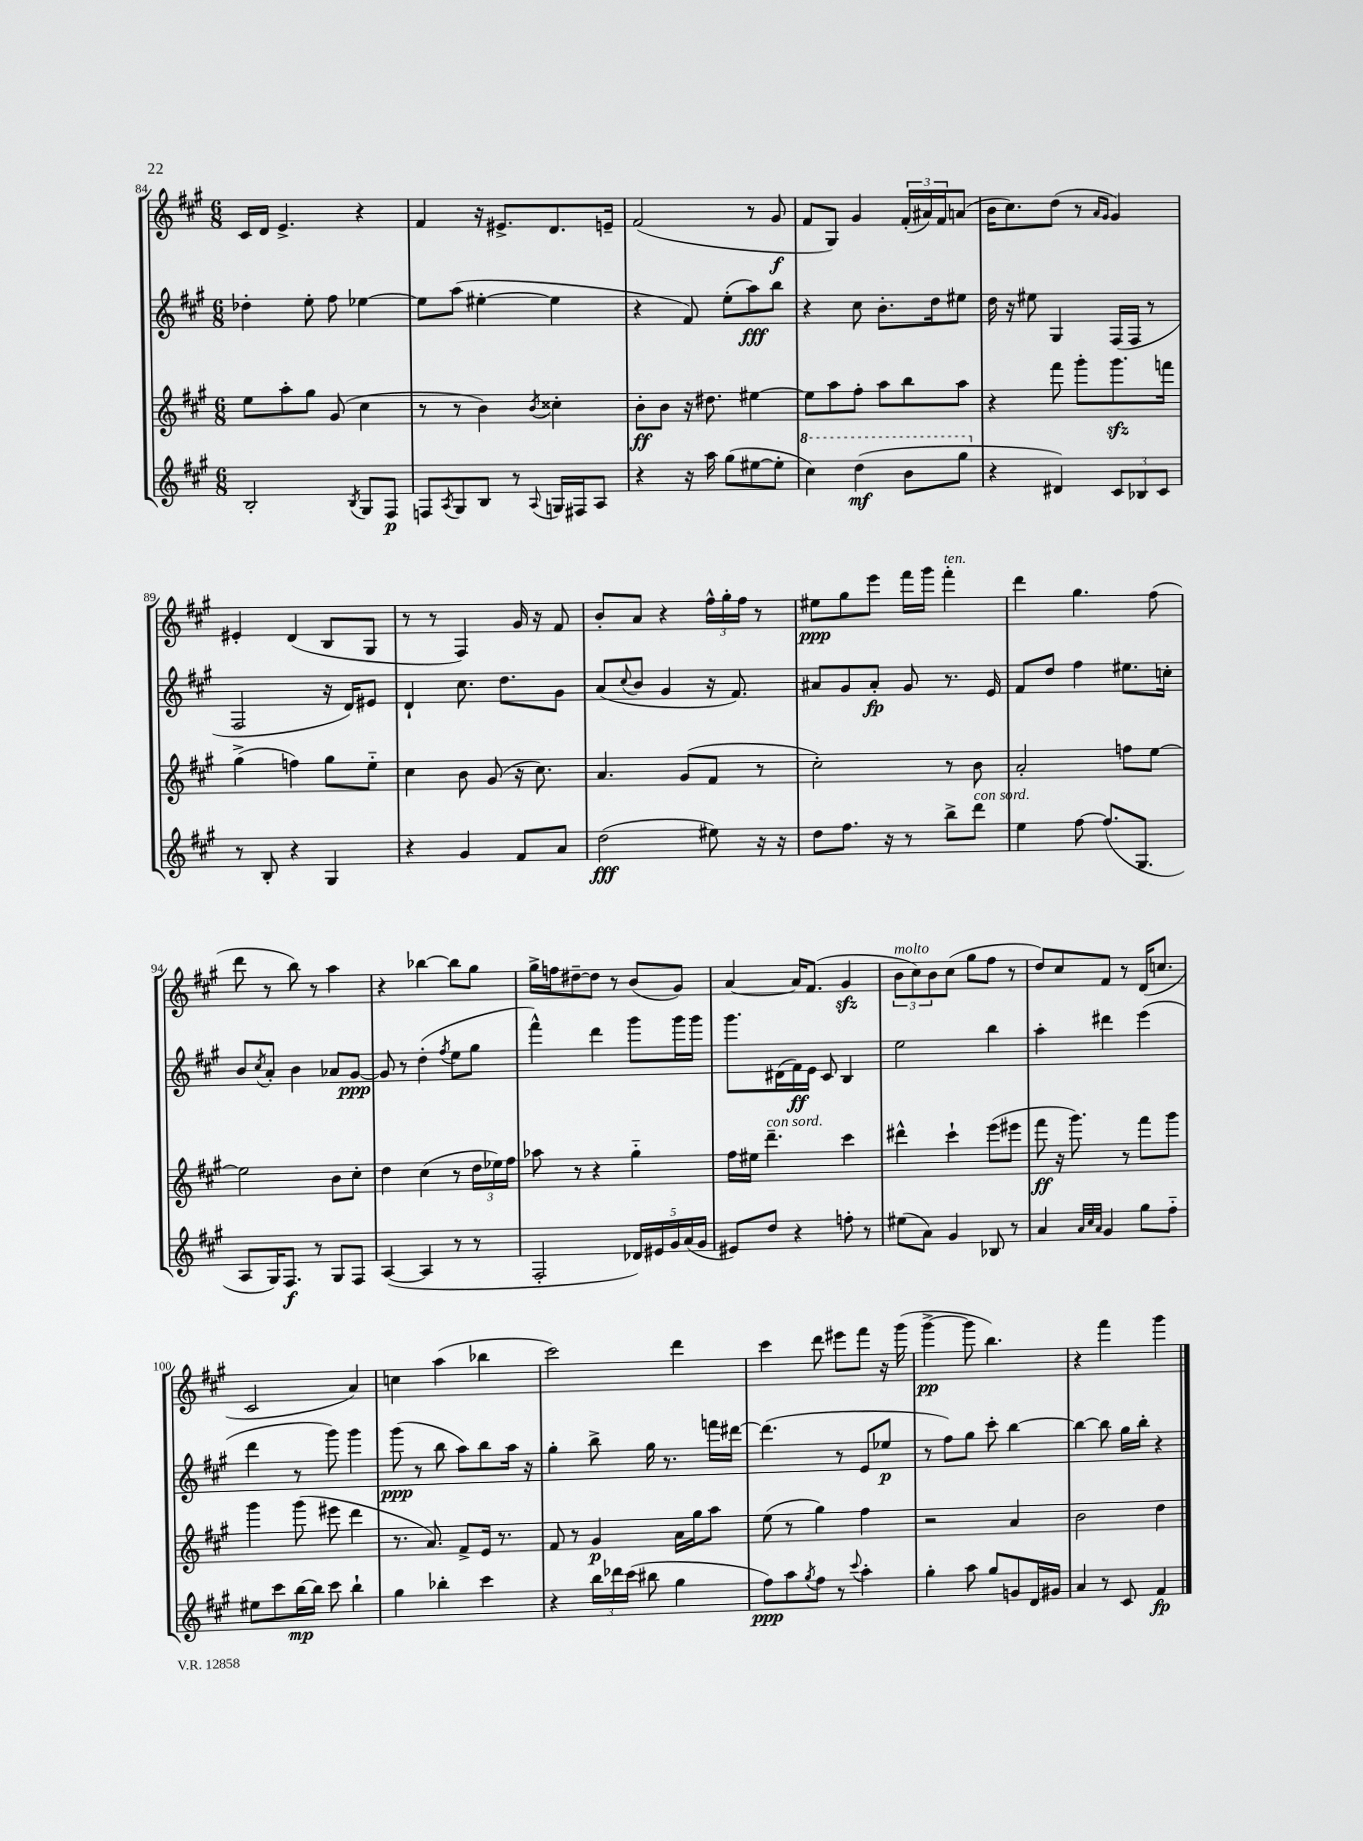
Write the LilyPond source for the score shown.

<<
\new StaffGroup <<
\new Staff = "s0" {
    \clef treble \key a \major \numericTimeSignature \time 6/8
    cis'16 d'16 e'4.-> r4 |
    fis'4 r16 eis'8.-> d'8. e'16-- |
    fis'2( r8 gis'8\f |
    fis'8 gis8) gis'4 \tuplet 3/2 { fis'16-.( ais'16) fis'16 } a'8( |
    b'16 cis''8.) d''8( r8 \grace { a'16 gis'16 } gis'4) |
    eis'4-. d'4( b8 gis8 |
    r8 r8 fis4) gis'16 r16 fis'8 |
    b'8-. a'8 r4 \tuplet 3/2 { fis''16-^ gis''16-. fis''16 } r8 |
    eis''8\ppp gis''8 e'''8 fis'''16 gis'''16 fis'''4-.^\markup { \italic "ten." } |
    d'''4 gis''4. fis''8( |
    d'''8 r8 b''8) r8 a''4 |
    r4 bes''4~ bes''8 gis''8 |
    gis''16-> f''16 dis''8~-- dis''8 r8 b'8( gis'8) |
    a'4~ a'16 fis'8.( gis'4\sfz |
    \tuplet 3/2 { b'8^\markup { \italic "molto" } cis''8) b'8 } cis''8( gis''8 fis''8 r8 |
    d''8) cis''8 fis'8 r8 d'16( c''8. |
    cis'2 a'4) |
    c''4 a''4( bes''4 |
    cis'''2) d'''4 |
    cis'''4 d'''8 eis'''8 fis'''8 r16 gis'''16( |
    gis'''4~->\pp gis'''8 b''4.) |
    r4 fis'''4 gis'''4 \bar "|." |
}
\new Staff = "s1" {
    \clef treble \key a \major \numericTimeSignature \time 6/8
    des''4-. e''8-. fis''8 ees''4~ |
    ees''8 a''8( eis''4~-. eis''4 |
    r4 fis'8) e''8-.( a''8\fff) b''8 |
    r4 cis''8 b'8.-. d''16 eis''8 |
    d''16 r16 eis''8 gis4 fis16( fis16 r8 |
    fis2 r16 d'16) eis'8 |
    d'4-! cis''8. d''8. gis'8 |
    a'8( \appoggiatura { cis''8 } b'8 gis'4 r16 fis'8.) |
    ais'8 gis'8 ais'8-.\fp gis'8 r8. e'16 |
    fis'8 d''8 fis''4 eis''8. c''16-. |
    b'8 \acciaccatura { cis''8 } a'8-. b'4 aes'8 gis'8~\ppp |
    gis'8 r8 d''4-.( \acciaccatura { fis''8 } e''8 gis''8 |
    fis'''4-^) d'''4 gis'''8 gis'''16 gis'''16 |
    gis'''8. dis'16( fis'16\ff) e'16 cis'8 b4 |
    e''2 b''4 |
    a''4-. dis'''4 e'''4( |
    d'''4 r8 gis'''8) gis'''4 |
    gis'''8\ppp( r8 b''8 a''8) b''8 a''16 r16 |
    gis''4-. b''8-> gis''16 r8. f'''16 dis'''16~ |
    dis'''4.( r8 e'8 ees''8\p |
    r8 fis''8) gis''8 cis'''8-. b''4~ |
    b''4~ b''8 gis''16 b''16-. r4 \bar "|." |
}
\new Staff = "s2" {
    \clef treble \key a \major \numericTimeSignature \time 6/8
    e''8 a''8-. gis''8 gis'8( cis''4 |
    r8 r8 b'4) \acciaccatura { b'8 } cisis''4-. |
    b'8-.\ff b'8 r16 dis''8. eis''4~ |
    eis''8 a''8 fis''8-. a''8 b''8 a''8 |
    r4 fis'''8 gis'''8-. gis'''8.\sfz f'''16 |
    gis''4->( f''4) gis''8 e''8-_ |
    cis''4 b'8 gis'8( r16 cis''8.) |
    a'4. gis'8( fis'8 r8 |
    cis''2-.) r8 b'8 |
    a'2-. f''8 e''8~ |
    e''2 b'8 cis''8-. |
    d''4 cis''4( r8 \tuplet 3/2 { d''16 ees''16) fis''16 } |
    aes''8 r8 r4 gis''4-_ |
    fis''16 eis''16 d'''4.--^\markup { \italic "con sord." } cis'''4 |
    dis'''4-^ cis'''4-! e'''8( eis'''8 |
    fis'''8\ff r16 gis'''8.) r8 fis'''8 gis'''8 |
    gis'''4 gis'''8( eis'''8 d'''4 |
    r8. a'8.) fis'8-> e'16 r8. |
    fis'8 r8 gis'4\p a'16 gis''16 a''8 |
    e''8( r8 gis''4) fis''4 |
    r2 a'4 |
    b'2 d''4 \bar "|." |
}
\new Staff = "s3" {
    \clef treble \key a \major \numericTimeSignature \time 6/8
    b2-. \acciaccatura { b8 } gis8 fis8\p |
    f8 \acciaccatura { a8 } gis8 b8 r8 \appoggiatura { a8 } g16 fis16 a8 |
    r4 r16 a''16 gis''8( eis''8~ eis''8-. |
    \ottava #1 cis'''4) d'''4\mf( b''8 gis'''8 \ottava #0 |
    r4 dis'4) \tuplet 3/2 { cis'8 bes8 cis'8 } |
    r8 b8-. r4 gis4 |
    r4 gis'4 fis'8 a'8 |
    d''2\fff( eis''8) r16 r16 |
    d''8 fis''8. r16 r8 b''8-> d'''8^\markup { \italic "con sord." } |
    e''4 fis''8~ fis''8.( gis8. |
    a8 gis16) fis8.\f r8 gis8 fis8 |
    a4~( a4 r8 r8 |
    fis2-. \tuplet 5/4 { des'16) eis'16 gis'16 a'16( gis'16 } |
    eis'8) d''8 r4 f''8-. r8 |
    eis''8( a'8) gis'4 bes8 r8 |
    a'4 \grace { a'32 cis''32 a'32 } gis'4 gis''8 fis''8-_ |
    eis''8 cis'''8 b''16~\mp b''16 cis'''8 b''4-! |
    gis''4 bes''4-. cis'''4 |
    r4 \tuplet 3/2 { b''16 des'''16 cis'''16( } bis''8 gis''4 |
    fis''8\ppp) a''8 \acciaccatura { gis''8 } fis''8 r8 \appoggiatura { cis'''8 } a''4-. |
    gis''4-. a''8 gis''8 g'8 d'16 gis'16 |
    a'4 r8 cis'8 fis'4\fp \bar "|." |
}
>>
>>
\layout { \context { \Score currentBarNumber = #84 } }
